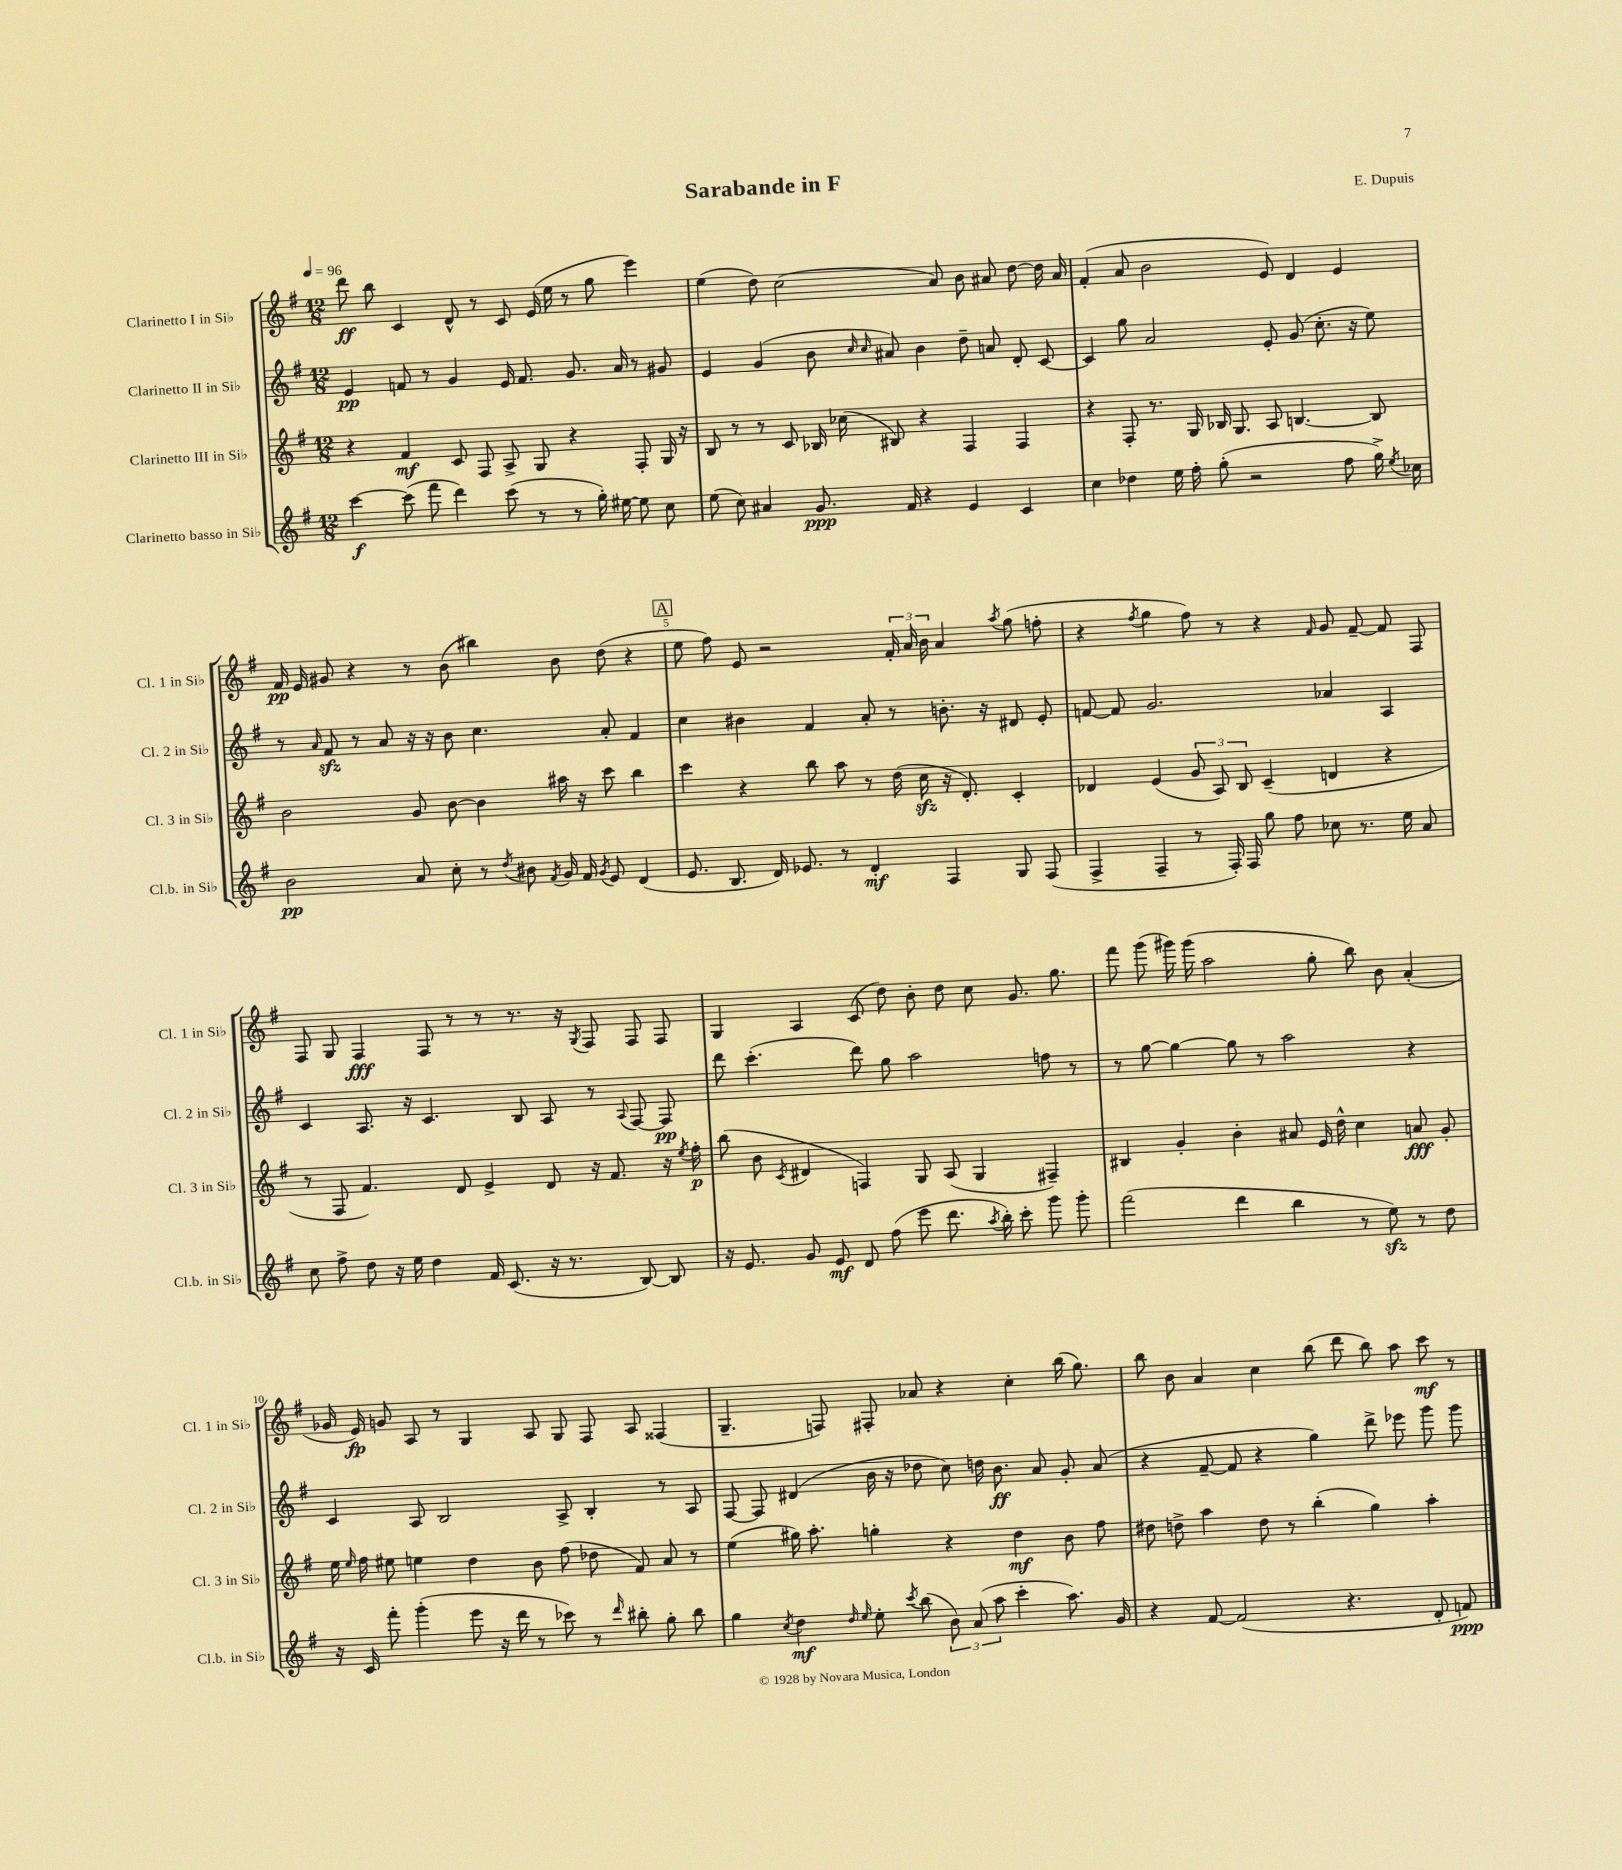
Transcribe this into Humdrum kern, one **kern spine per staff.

**kern	**kern	**kern	**kern
*staff4	*staff3	*staff2	*staff1
*clefG2	*clefG2	*clefG2	*clefG2
*k[f#]	*k[f#]	*k[f#]	*k[f#]
*M12/8	*M12/8	*M12/8	*M12/8
*MM96	*MM96	*MM96	*MM96
[4ccc	4r	4e	8ddd
.	.	.	8bb
(8ccc]	4f#	8f	4c
8fff#	.	8r	.
4ddd)	8c	4g	8d^^
.	8F#	.	8r
(8ccc	8A^	16e	8c
.	.	8.f	.
8r	8G	.	(16e
.	.	.	16ee
8r	4r	8.g	8r
16gg')	.	.	8gg
[16ee#	.	16a	.
8ee#]	8F#'	8r	4eee)
8cc	16G	8g#	.
.	16r	.	.
=	=	=	=
(8ee	8B	4e	(4ee
8cc)	8r	.	.
4a#	8r	(4g	8dd)
.	8c	.	(2cc
8.g	16B-	8b	.
.	(16cc-	.	.
.	.	16qqcc	.
.	.	16qqcc	.
.	8B#)	8a#)	.
16f#	.	.	.
4r	4r	4b	.
.	.	.	8a)
4e	4F#	8dd~	8b
.	.	8a	8a#
4c	4F#	8d'	[8dd
.	.	[8c	16dd]
.	.	.	16a#
=	=	=	=
4cc	4r	4c]	(4f#'
4dd-	8F#'	8gg	8a
.	8.r	2a	2b
16ee	.	.	.
16ff#'	16G	.	.
(8gg'	16B-	.	.
.	8.G	.	.
2r	.	.	.
.	8A	8e'	8e)
.	[4.B	(8g	4d
.	.	8.cc'	.
8ff#	.	.	4e
.	.	16r	.
16gg^)	8B]	8ee)	.
8qee	.	.	.
16cc-	.	.	.
=	=	=	=
2b	2b	8r	16f#
.	.	.	16e
.	.	16qqa	.
.	.	8f#	8g#
.	.	8r	4r
.	.	8a	.
8a	8g	16r	8r
.	.	16r	.
8cc'	[8b	8b	(8b
8r	4b]	4.cc	4bb#)
8qdd	.	.	.
8b#	.	.	.
8qf#	.	.	.
16g	16aa#	.	8b
16f#	16r	.	.
8qg	.	.	.
8e	8ccc	8a'	(8dd
(4d	4bb	4f#	4r
=	=	=	=
8.e	4ccc	4cc	8ee
.	.	.	8ff#)
8.B	.	.	.
.	4r	4b#	8e
16d)	.	.	2r
8.e-	.	.	.
.	8bb	4f#	.
8r	8aa	.	.
4d'	8r	8a'	.
.	(16dd	8r	24f#'
.	.	.	24a
.	16cc	.	.
.	.	.	24b
4F#	16r	8.b'	4a
.	8.d')	.	.
.	.	16r	.
.	.	.	8qaa
8G	4c'	8d#	(8gg
(8F#	.	8e'	8ff'
=	=	=	=
4F#^	4d-	[8f	4r
.	.	8f]	.
.	.	.	8qff#
4F#~	(4e	2.g	4gg
8r	12g	.	8ff#)
.	12A)	.	.
16F#')	.	.	8r
.	12B	.	.
16F#	.	.	.
8gg	(4c~	.	4r
8ff#	.	.	.
.	.	.	16qqf#
8cc-	4d	4a-	8g
8.r	.	.	[8f#~
.	4r	4A	8f#]
16ee	.	.	.
8a	.	.	8F#
=	=	=	=
8cc	8r	4c	8F#
8ff#^	8F#	.	8G
8dd	4.f#)	8.A	4F#
16r	.	.	.
16ee	.	16r	.
4dd	.	4.c	8F#
.	8d	.	8r
16f#	4e^	.	8r
(8.c	.	.	.
.	.	8B	8.r
16r	8d	8A	.
8.r	.	.	16r
.	.	.	8qG
.	16r	8r	8F#
.	8.f#	.	.
.	.	8qqA	.
[8B)	.	[8F#	8F#
8B]	16r	8F#]	8F#
.	8qee	.	.
.	16ff#'	.	.
=	=	=	=
16r	(8bb	8ddd	4G
8.e	.	.	.
.	8b	(4.ccc'	.
.	8qc	.	.
8g	4d#	.	4A
8e	.	.	.
8d	4F)	8ddd)	(8c
(8ff#	.	8gg	8dd)
8eee	8G	2aa	8b'
8.ddd	(8A	.	8dd
.	4G	.	8cc
8qaa	.	.	.
16bb')	.	.	.
8ccc'	.	.	8.g
8ggg	4F#~)	8ff	.
.	.	.	8.gg
8ggg'	.	8r	.
=	=	=	=
(2fff#	4B#	8r	8fff#
.	.	[8gg	(8ggg
.	4g'	4gg_	16ggg#)
.	.	.	(16ggg#
.	.	.	2aa
4ddd	4b'	8gg]	.
.	.	8r	.
4bb	8a#	2aa	.
.	16e	.	8gg'
.	16dd^^	.	.
8r	4cc	.	8bb)
8ee)	.	.	8b
8r	8a	4r	(4a'
8dd	8g'	.	.
=	=	=	=
16r	16ee	4c	16g-
.	16qqee	.	.
16c	16ff#	.	16e)
8fff#'	8ee#	.	8g
(4ggg'	4ee	8A	8A
.	.	2B	8r
8eee	4dd	.	4G
16r	.	.	.
16ddd	.	.	.
8r	8b	.	8A
8ccc-)	(8ff#	8A^	8G
8r	8dd-	4B'	8F#
16qqddd	.	.	.
8bb#'	8f#)	.	8A
8gg'	8a	8r	(4F##
8bb#	8r	8A	.
=	=	=	=
4gg	(4ee	[8F#	4.G~
.	.	8F#]	.
8qcc	.	.	.
4dd	16gg#)	(4d#	.
.	8.aa'	.	.
.	.	.	8F)
16qqdd	.	.	.
16qqee	.	.	.
8ee'	4gg'	16b	8F#'
.	.	16r	.
8qccc	.	.	.
(8bb	.	8dd-	8a-
12b)	4r	8cc)	4r
(12a	.	.	.
.	.	16dd	.
12aa	.	.	.
.	.	8.b	.
4ccc'	4dd	.	4cc'
.	.	8a	.
8.aa)	8b	8g'	(16bb
.	.	.	8.gg)
.	8ff#	(8a	.
16g	.	.	.
=	=	=	=
4r	8dd#	4r	8bb
.	8dd^	.	8b
[8f#	4aa	[8f#~	4a
(2f#]	.	8f#]	.
.	8dd	4r	4cc
.	8r	.	.
.	(4bb'	4gg)	(8bb
4.r	.	.	8ddd
.	4gg)	8ddd^	8bb)
.	.	8eee-	8aa
8d'	4aa'	8ggg	8ccc
8f)	.	8ggg	8r
==	==	==	==
*-	*-	*-	*-
